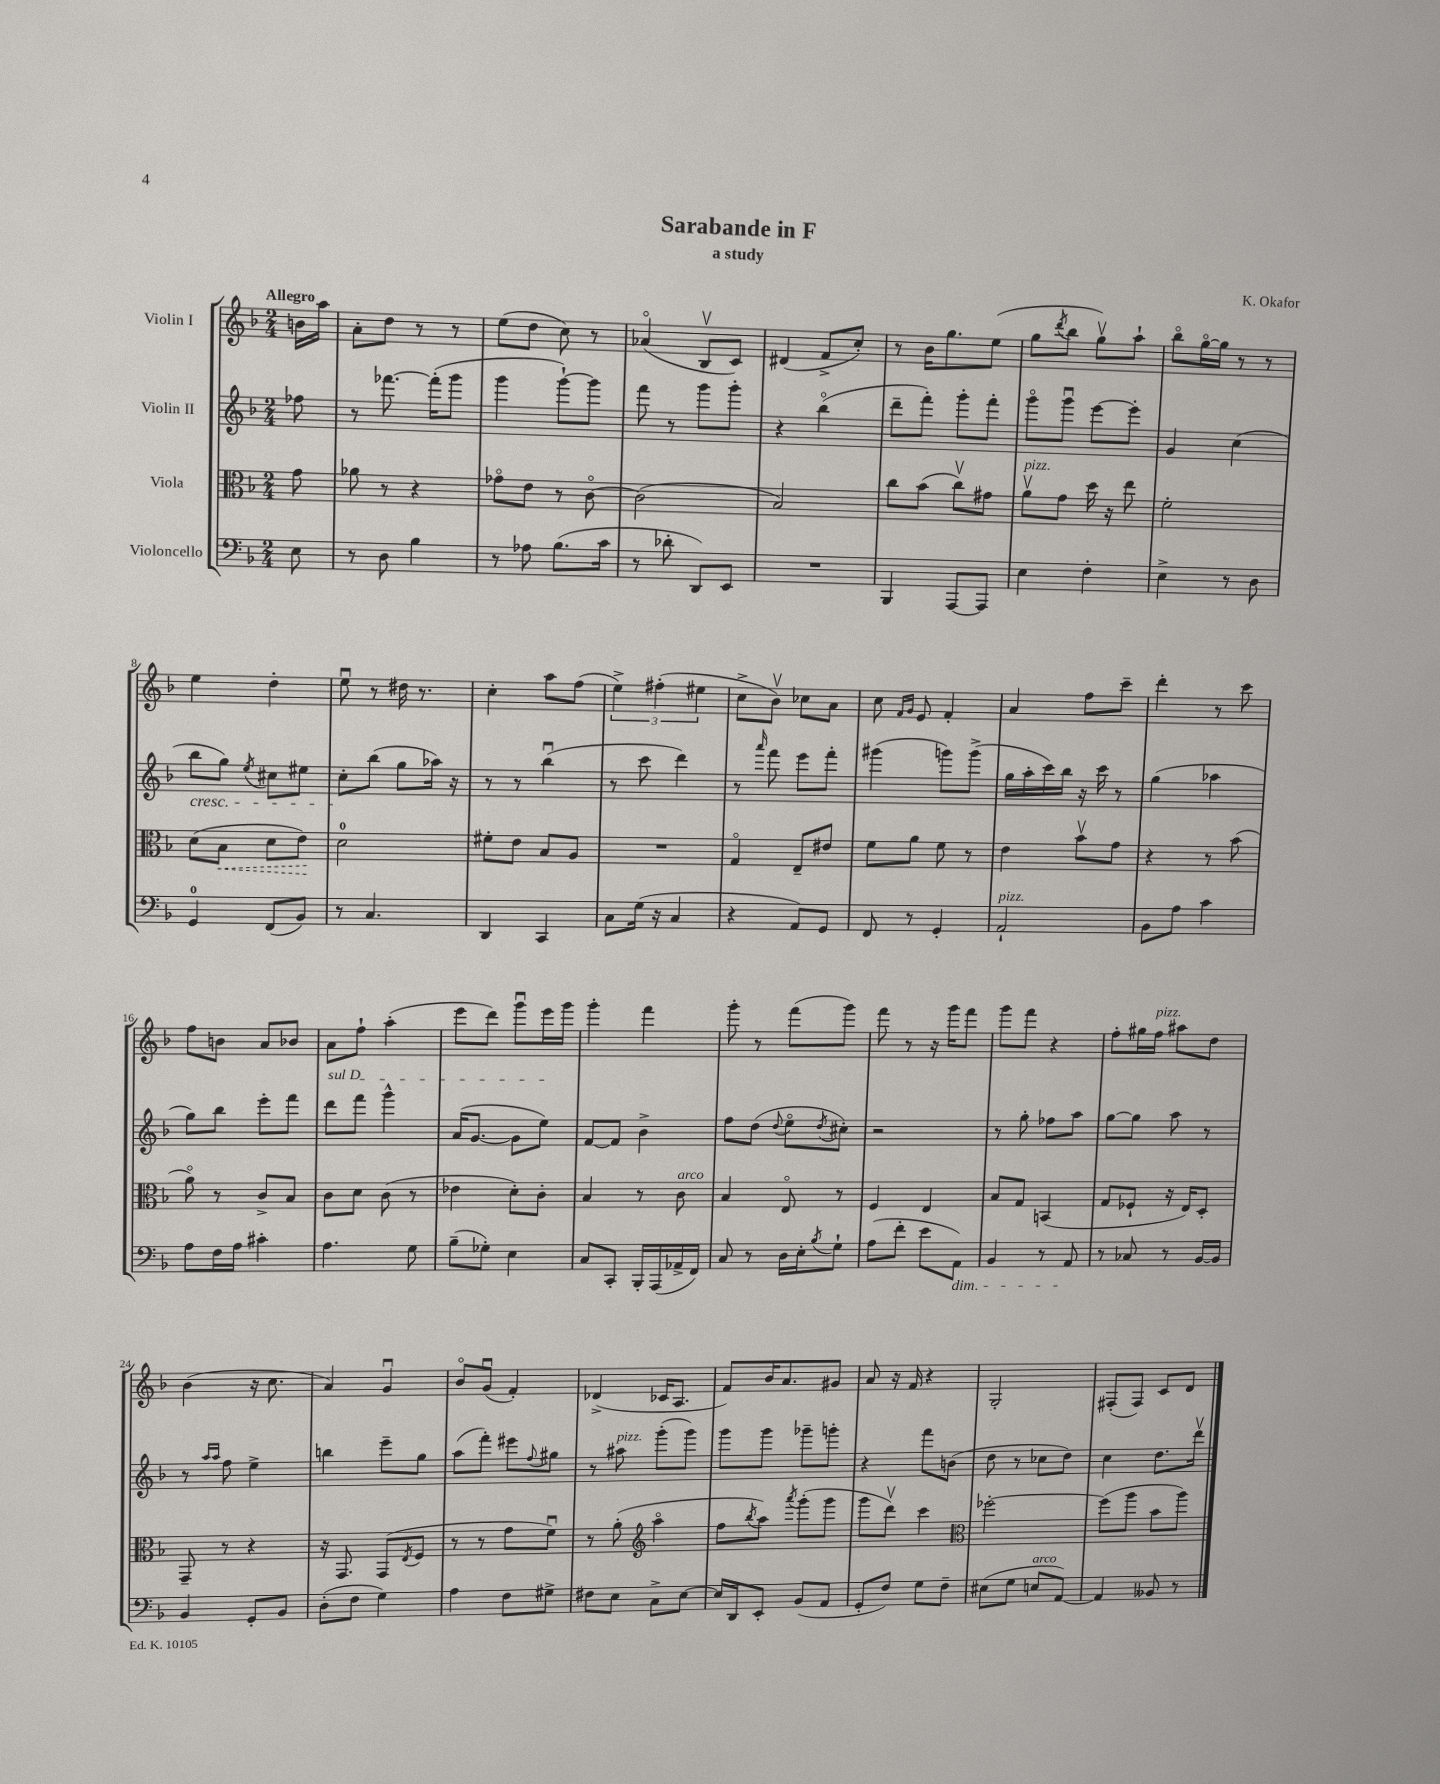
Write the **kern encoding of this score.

**kern	**kern	**kern	**kern
*staff4	*staff3	*staff2	*staff1
*clefF4	*clefC3	*clefG2	*clefG2
*k[b-]	*k[b-]	*k[b-]	*k[b-]
*M2/4	*M2/4	*M2/4	*M2/4
8E\	8g\	8ff-\	16b\LL
.	.	.	16aa\JJ
=	=	=	=
8r	8a-\	8r	8a'\L
8D\	8r	[8.fff-\	8dd\J
4B-\	4r	.	8r
.	.	(16fff-'\]LK	.
.	.	8ggg\J	8r
=	=	=	=
8r	8g-o\L	4ggg\	(8ee\L
8A-\	8e\J	.	8dd\J
(8.B-\L	8r	[8ggg`\L)	8cc\)
.	[8co\	8ggg\]J	8r
16c\Jk	.	.	.
=	=	=	=
8r	(2c\]	8fff\	(4a-o/
8d-'\	.	8r	.
8DD/L)	.	8ggg\L	8B-v/L
8EE/J	.	8ggg'\J	8c/J)
=	=	=	=
2r	2B-/)	4r	(4d#/
.	.	(4bb-o\	8f^/L
.	.	.	8cc'/J)
=	=	=	=
4BBB-/	8cc\L	8ddd~\L	8r
.	(8b-\J	8fff'\J)	16b-\LK
.	.	.	8.gg\
[8AAA/L	8ccv\L)	8ggg'\L	.
8AAA/]J	8g#\J	8fff'\J	(8ee\J
=	=	=	=
4E\	8av\L	8gggo\L	8gg\L
.	.	.	8qddd/
.	8g\J	8gggu\J	8bb-\J
4F'\	16dd\	[8eee\L	8ggv\L)
.	16r	.	.
.	8ee\	8eee'\]J	8aa`\J
=	=	=	=
4E^\	2f'\	4g/	8bb-o\L
.	.	.	[16ggo\L
.	.	.	16gg\]JJ
8r	.	(4cc\	8r
8D\	.	.	8r
=	=	=	=
4GG/	(8d\L	8bb-\L	4ee\
.	8B-\J	8gg\J)	.
.	.	8qee/	.
(8FF/L	8d\L	8cc#\L	4dd'\
8BB-/J)	8e\J)	8ee#\J	.
=	=	=	=
8r	2d\	8cc'\L	8eeu\
4.C/	.	(8bb-\J	8r
.	.	8gg\L	16dd#\
.	.	.	8.r
.	.	16aa-\Jk)	.
.	.	16r	.
=	=	=	=
4DD/	8f#'\L	8r	4cc'\
.	8e\J	8r	.
4CC/	8B-/L	(4bb-u\	8aa\L
.	8A/J	.	(8ff\J
=	=	=	=
8C\L	2r	8r	6ee^\)
(16G\Jk	.	8ccc\	.
.	.	.	(6ff#'\
16r	.	.	.
4C/	.	4ddd\)	.
.	.	.	6ee#\
=	=	=	=
4r	4Go/	8r	8cc^\L
.	.	16qqaaa/	.
.	.	8fff\	8b-v\J)
8AA/L)	8E~/L	8eee\L	8cc-\L
8GG/J	8e#/J	8fff'\J	8a\J
=	=	=	=
8FF/	8f\L	(4ggg#\	8cc\
.	.	.	16qqf/LL
.	.	.	16qqg/JJ
8r	8a\J	.	8e/
4GG'/	8f\	8ggg\L)	4f'/
.	8r	(8ggg^\J	.
=	=	=	=
2AA`/	4e\	16gg\LL	4a/
.	.	16aa'\	.
.	.	16ccc\)	.
.	.	16bb-\JJ	.
.	8b-v\L	16r	8ff\L
.	.	16ccc\	.
.	8g\J	8r	8ccc~\J
=	=	=	=
8BB-\L	4r	(4gg\	4ddd'\
8A\J	.	.	.
4c\	8r	4aa-\	8r
.	(8b-\	.	8ccc\
=	=	=	=
8A\L	8ao\)	8gg\L)	8ff\L
16F\L	8r	8bb-\J	8b\J
16A\JJ	.	.	.
4c#'\	8c^/L	8eee'\L	8a/L
.	8B-/J	8fff\J	8b-/J
=	=	=	=
4.A\	8c\L	8ddd\L	8a\L
.	8d\J	8fff\J	8ff`\J
.	(8c\	4ggg^^\	(4aa'\
8G\	8r	.	.
=	=	=	=
(8B-~\L	4e-\	(16a/LK	8eee\L
.	.	[8.g/J	.
8G-'\J)	.	.	8ddd\J)
4E\	8d'\L)	8g\]L	8gggu\L
.	8c'\J	8ee\J)	16eee\L
.	.	.	16ggg\JJ
=	=	=	=
8C/L	4B-/	[8f/L	4ggg'\
8CC'/J	.	8f/]J	.
16BBB-'/LL	8r	4b-^\	4fff\
(16AAA/	.	.	.
16AA-^/	8c\	.	.
16FF/JJ)	.	.	.
=	=	=	=
8C/	4B-/	8ff\L	8ggg'\
8r	.	(8dd\J	8r
.	.	8qqdd/	.
16D\LL	8Eo/	8eeo\L	(8fff\L
16E'\J	.	.	.
8qB-/	.	8qdd/	.
8G`\J	8r	8cc#'\J)	8ggg\J)
=	=	=	=
(8A\L	4F/	2r	8fff\
8f'\J	.	.	8r
8e\L	4E/	.	16r
.	.	.	16ggg\LK
8AA\J)	.	.	8fff\J
=	=	=	=
4BB-/	8B-/L	8r	8ggg\L
.	8G/J	8gg'\	8fff\J
8r	(4BB/	8ff-\L	4r
8AA/	.	8aa\J	.
=	=	=	=
8r	8G/L	[8gg\L	8ff'\L
8C-/	8F-`/J	8gg\]J	16gg#\L
.	.	.	16ff\JJ
8r	16r	8aa\	8aa#\L
.	16E/LK)	.	.
[16BB-/LL	8D'/J	8r	8dd\J
16BB-/]JJ	.	.	.
=	=	=	=
4BB-/	8GG~/	8r	(4b-\
.	.	16qqaa/LL	.
.	.	16qqaa/JJ	.
.	8r	8ff\	.
8GG'/L	4r	4ee^\	16r
.	.	.	8.cc\
8BB-/J	.	.	.
=	=	=	=
(8D'\L	16r	4bb\	4a/)
.	8.GG/	.	.
8F\J	.	.	.
4G\)	(8GG/L	8eee~\L	4gu/
.	8qE/	.	.
.	8F/J	8gg\J	.
=	=	=	=
4A\	8r	(8aa\L	8b-o/L
.	8r	8fff'\J)	(8gu/J
8F\L	8g\L	8eee#\L	4f'/)
.	.	8qqff/	.
8G#^\J	8fu\J)	8gg#\J	.
=	=	=	=
8F#\L	8r	8r	(4d-^/
8E\J	(8a'\	8aa#\	.
*	*clefG2	*	*
8C^\L	4aao\	(8ggg'\L	16c-/LK
.	.	.	8.A/J
[8E\J	.	8ggg\J)	.
=	=	=	=
16E/]LL	8ff\L	8ggg\L	8f/L)
16DD/J	.	.	.
.	8qbb-/	.	.
8EE'/J	8aa\J)	8ggg\J	16b-/K
.	.	.	8.a/
.	8qaaa/	.	.
(8BB-/L	(8ggg'\L	8ggg-~\L	.
8AA/J	8ggg\J	8ggg'\J	8g#/J
=	=	=	=
8GG'/L	8ggg\L	4r	8a/
8F/J)	8dddv\J)	.	16r
.	.	.	16f/
8G\L	4ccc\	8fff\L	4r
8F~\J	.	(8b\J	.
=	=	=	=
*	*clefC3	*	*
(8E#\L	[2ff-'\	8dd\	2G'/
8G\J	.	8r	.
8E/L	.	8cc-\L	.
[8AA/J)	.	8dd\J)	.
=	=	=	=
4AA/]	(8ff-\]L	4cc\	(8F#'/L
.	8aa\J	.	8F#/J)
8BB--/	8b-\L	8.dd\L	8c/L
8r	8aa\J)	.	8d/J
.	.	16dddv\Jk	.
==	==	==	==
*-	*-	*-	*-
